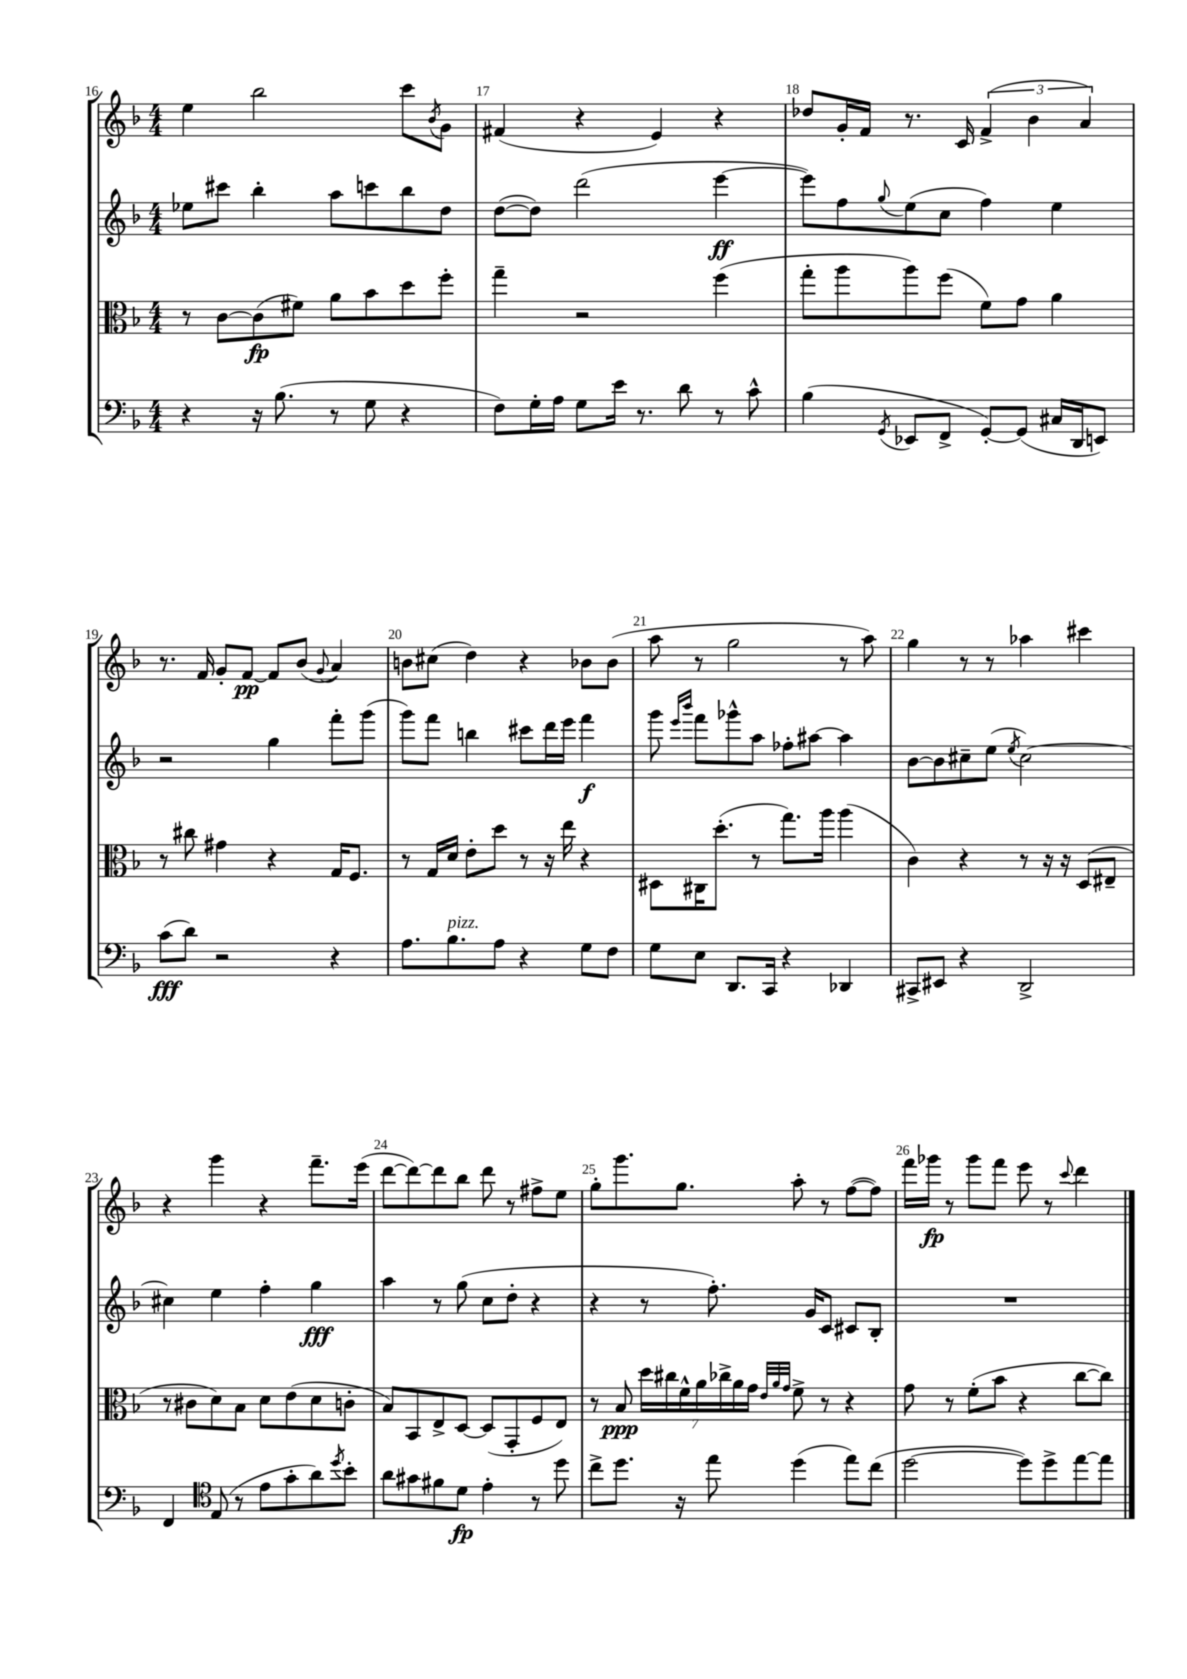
<<
\new StaffGroup <<
\new Staff = "s0" {
    \clef treble \key f \major \numericTimeSignature \time 4/4
    e''4 bes''2 c'''8 \acciaccatura { bes'8 } g'8 |
    fis'4( r4 e'4) r4 |
    des''8 g'16-. f'16 r8. c'16 \tuplet 3/2 { f'4->( bes'4 a'4) } |
    r8. f'16 g'8-. f'8~\pp f'8 bes'8( \appoggiatura { g'8 } a'4) |
    b'8 cis''8( d''4) r4 bes'8 bes'8( |
    a''8 r8 g''2 r8 a''8) |
    g''4 r8 r8 aes''4 cis'''4 |
    r4 g'''4 r4 f'''8.-- e'''16( |
    d'''8~ d'''8~) d'''8 bes''8 d'''8 r8 fis''8-> e''8 |
    g''8-. g'''8. g''8. a''8-. r8 f''8~( f''8) |
    f'''16 ges'''16\fp r8 ges'''8 f'''8 e'''8 r8 \appoggiatura { c'''8 } d'''4 \bar "|." |
}
\new Staff = "s1" {
    \clef treble \key f \major \numericTimeSignature \time 4/4
    ees''8 cis'''8 bes''4-. a''8 c'''8 bes''8 d''8 |
    d''8~( d''8) d'''2( e'''4~\ff |
    e'''8) f''8 \appoggiatura { g''8 } e''8( c''8 f''4) e''4 |
    r2 g''4 f'''8-. g'''8( |
    g'''8) f'''8 b''4 cis'''8 d'''16 e'''16 f'''4\f |
    g'''8 \grace { e'''16 bes'''16 } f'''8 ges'''8-^ a''8 fes''8-. ais''8~ ais''4 |
    bes'8~ bes'8 cis''8-- e''8( \acciaccatura { e''8 } cis''2~) |
    cis''4 e''4 f''4-. g''4\fff |
    a''4 r8 g''8( c''8 d''8-. r4 |
    r4 r8 f''8.-.) g'16 c'8 cis'8 bes8-. |
    R1 \bar "|." |
}
\new Staff = "s2" {
    \clef alto \key f \major \numericTimeSignature \time 4/4
    r8 c'8~ c'8\fp( fis'8) a'8 bes'8 d''8 f''8-. |
    g''4-- r2 f''4( |
    g''8-. a''8 a''8) f''8( f'8) g'8 a'4 |
    r8 cis''8 gis'4 r4 g16 f8. |
    r8 g16 d'16 e'8-. d''8 r8 r16 e''16 r4 |
    dis8 cis16 d''8.-.( r8 g''8.) a''16 a''4( |
    c'4) r4 r8 r16 r16 d8( eis8-- |
    r8 cis'8 d'8) bes8 d'8 e'8( d'8 c'8-. |
    bes8) bes,8 e8-> d8~ d8( g,8-. f8 e8) |
    r8 bes8\ppp \tuplet 7/4 { d''16 cis''16 f'16-^ a'16 ces''16-> a'16 g'16 } \grace { e'32 a'32 g'32 } f'8-> r8 r4 |
    g'8 r8 f'8-.( bes'8 r4 c''8~ c''8) \bar "|." |
}
\new Staff = "s3" {
    \clef bass \key f \major \numericTimeSignature \time 4/4
    r4 r16 bes8.( r8 g8 r4 |
    f8) g16-. a16 g8 e'16 r8. d'8 r8 c'8-^ |
    bes4( \acciaccatura { g,8 } ees,8 f,8-> g,8~-.) g,8( cis16 d,16 e,8) |
    c'8\fff( d'8) r2 r4 |
    a8. bes8.^\markup { \italic "pizz." } a8 r4 g8 f8 |
    g8 e8 d,8. c,16 r4 des,4 |
    cis,8-> eis,8 r4 d,2-> |
    f,4 \clef tenor e8( r8 e'8 g'8-. a'8) \acciaccatura { d''8 } bes'8-. |
    a'8 gis'8 fis'8 d'8\fp e'4-. r8 d''8 |
    c''8-> d''8. r16 e''8 d''4( e''8) c''8( |
    d''2~ d''8) d''8-> e''8~ e''8 \bar "|." |
}
>>
>>
\layout { \context { \Score currentBarNumber = #16 \override BarNumber.break-visibility = ##(#f #t #t) barNumberVisibility = #all-bar-numbers-visible } }
